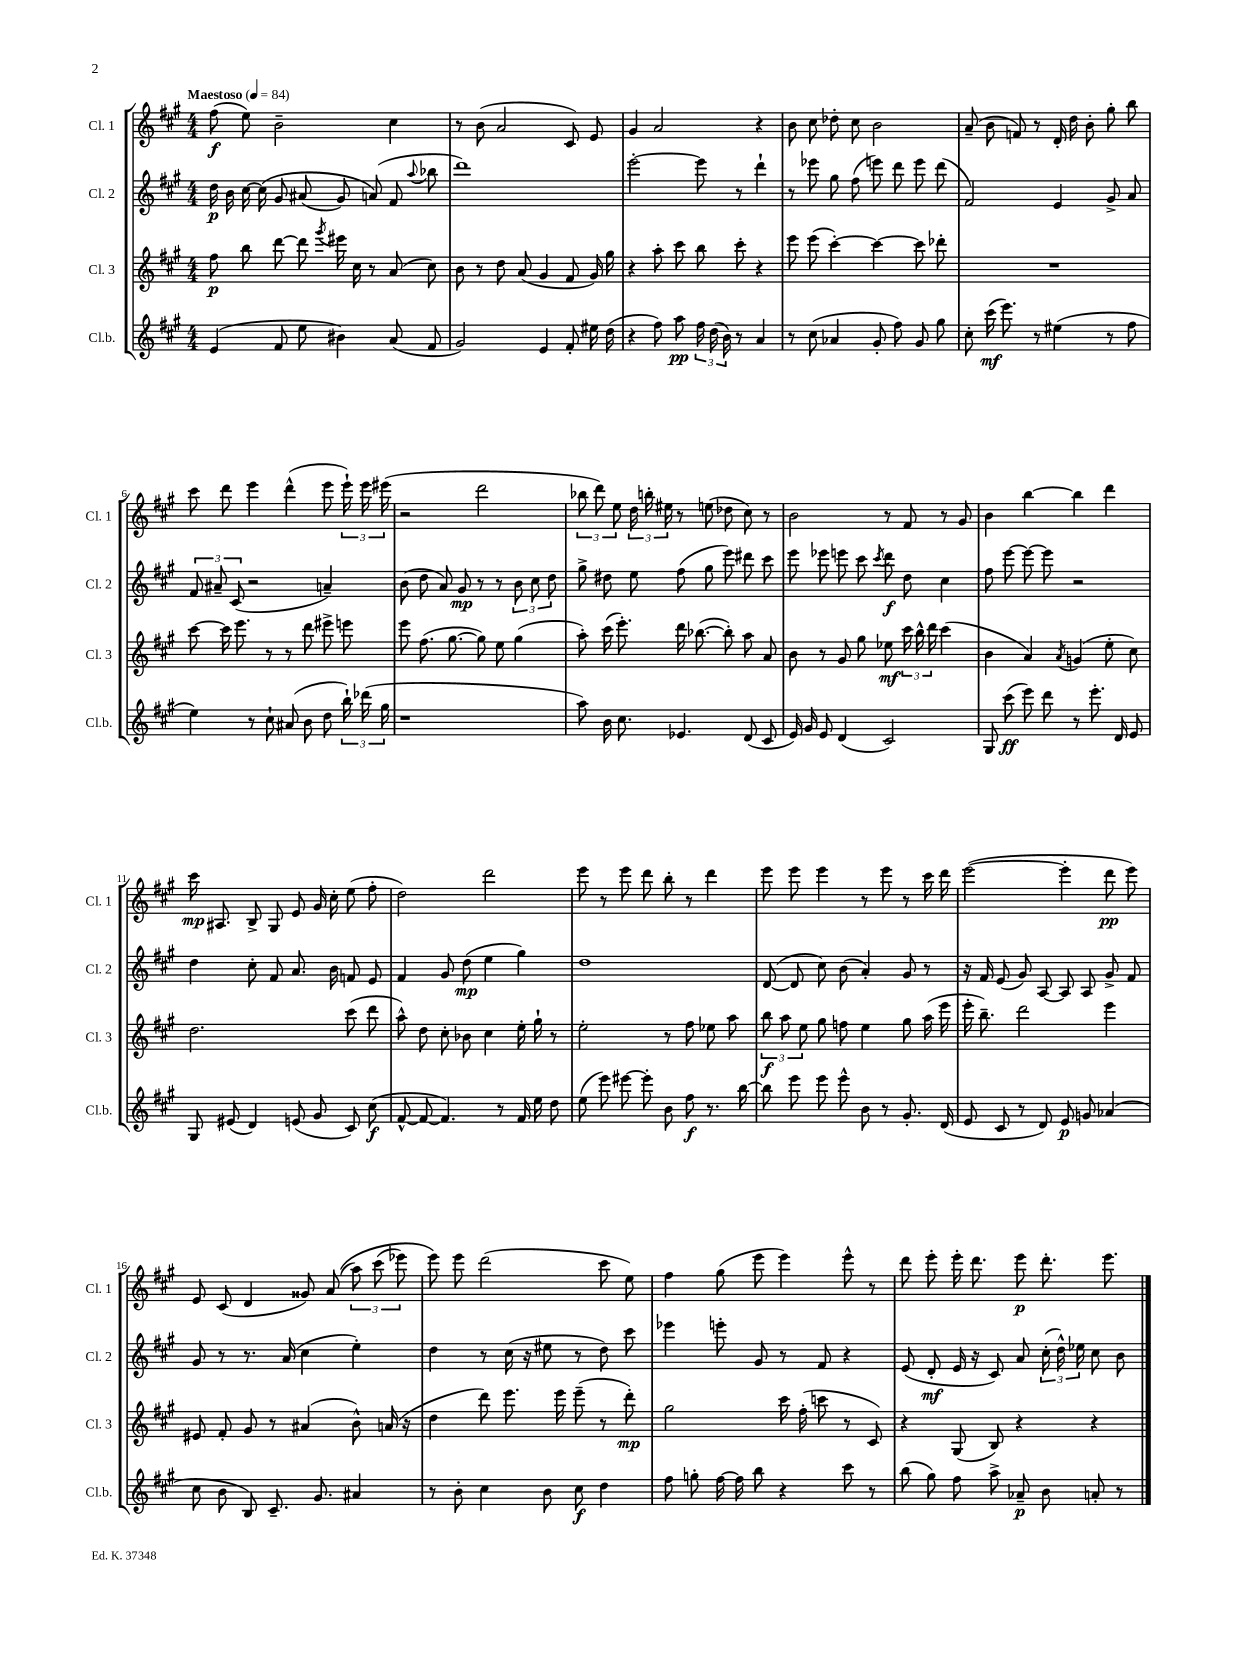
<<
\new StaffGroup <<
\new Staff = "s0" \with { instrumentName = "Cl. 1" shortInstrumentName = "Cl. 1" } {
    \clef treble \key a \major \numericTimeSignature \time 4/4 \tempo "Maestoso" 4 = 84
    \autoBeamOff fis''8\f( e''8) b'2-- cis''4 |
    r8 b'8( a'2 cis'8) e'8 |
    gis'4 a'2 r4 |
    b'8 cis''8 des''8-. cis''8 b'2 |
    a'8--( b'8 f'8) r8 d'16-. d''16 b'8-. gis''8-. b''8 |
    cis'''8 d'''8 e'''4 d'''4-^( e'''8 \tuplet 3/2 { e'''16-!) e'''16 eis'''16( } |
    r2 d'''2 |
    \tuplet 3/2 { bes''8 d'''8) e''8 } \tuplet 3/2 { d''16 b''16-. eis''16 } r8 e''8( des''8 cis''8) r8 |
    b'2 r8 fis'8 r8 gis'8 |
    b'4 b''4~ b''4 d'''4 |
    cis'''16\mp ais8. b8-> gis8 e'8 gis'16 cis''16-. e''8( fis''8-. |
    d''2) d'''2 |
    e'''8 r8 e'''8 d'''8 b''8-. r8 d'''4 |
    e'''8 e'''8 e'''4 r8 e'''8 r8 cis'''16 d'''16 |
    e'''2~( e'''4-. d'''8\pp e'''8) |
    e'8 cis'8( d'4 gisis'8) a'8(\( \tuplet 3/2 { a''8) cis'''8( ees'''8) } |
    e'''8\) e'''8 d'''2( cis'''8 e''8) |
    fis''4 gis''8( e'''8 e'''4) e'''8-^ r8 |
    d'''8 e'''8-. e'''16-. d'''8. e'''8\p d'''8.-. e'''8. \bar "|." |
}
\new Staff = "s1" \with { instrumentName = "Cl. 2" shortInstrumentName = "Cl. 2" } {
    \clef treble \key a \major \numericTimeSignature \time 4/4
    \autoBeamOff d''16\p b'16 cis''16~ cis''16\( gis'8 ais'8( gis'8) a'8(\) fis'8 \appoggiatura { a''8 } bes''8 |
    d'''1) |
    e'''2~-. e'''8 r8 d'''4-! |
    r8 ees'''8 gis''8 fis''8( e'''8) d'''8 e'''8 d'''8( |
    fis'2) e'4 gis'8-> a'8 |
    \tuplet 3/2 { fis'8 ais'8-- cis'8( } r2 a'4--) |
    b'8( d''8 a'8) gis'8\mp r8 r8 \tuplet 3/2 { b'8 cis''8 d''8 } |
    gis''8-> dis''8 e''8 fis''8( gis''8 e'''8) dis'''8 cis'''8 |
    e'''8 ees'''8 e'''8 cis'''8 \acciaccatura { cis'''8 } d'''8\f d''8 cis''4 |
    fis''8 e'''8~ e'''8~ e'''8 r2 |
    d''4 cis''8-. fis'8 a'8. b'16 f'8 e'8 |
    fis'4 gis'8 d''8\mp( e''4 gis''4) |
    d''1 |
    d'8~( d'8 cis''8) b'8( a'4-.) gis'8 r8 |
    r16 fis'16 e'8( gis'8) a8~ a8 a8 gis'8-> fis'8 |
    gis'8 r8 r8. a'16( cis''4 e''4-.) |
    d''4 r8 cis''16( r16 eis''8 r8 d''8) cis'''8 |
    ees'''4 e'''8-. gis'8 r8 fis'8 r4 |
    e'8( d'8-.\mf e'16 r16 cis'8) a'8 \tuplet 3/2 { cis''16-.( d''16-^) ees''16 } cis''8 b'8 \bar "|." |
}
\new Staff = "s2" \with { instrumentName = "Cl. 3" shortInstrumentName = "Cl. 3" } {
    \clef treble \key a \major \numericTimeSignature \time 4/4
    \autoBeamOff fis''8\p b''8 d'''8~ d'''8 \acciaccatura { gis'''8 } eis'''16 cis''16 r8 a'8( cis''8) |
    b'8 r8 d''8 a'8( gis'4 fis'8 gis'16) gis''16 |
    r4 a''8-. cis'''8 b''8 cis'''8-. r4 |
    e'''8 e'''8( cis'''4~-.) cis'''4~ cis'''8 des'''8-. |
    R1 |
    cis'''8~ cis'''16 e'''8. r8 r8 d'''8 eis'''8-> e'''8 |
    e'''8 fis''8.( gis''8.~ gis''8) e''8 gis''4( |
    a''8-.) cis'''16( e'''8.-.) d'''16 bes''8.~( bes''8-.) a''8 a'8 |
    b'8 r8 gis'8 gis''8 ees''8\mf \tuplet 3/2 { cis'''16 b''16-^ d'''16 } cis'''4( |
    b'4 a'4) \acciaccatura { a'8 } g'4( e''8-. cis''8) |
    d''2. cis'''8( d'''8 |
    a''8-^) d''8 cis''8-. bes'8 cis''4 e''16-. gis''16-! r8 |
    e''2-. r8 fis''8 ees''8 a''8 |
    \tuplet 3/2 { b''8\f a''8 e''8 } gis''8 f''8 e''4 gis''8 a''16( e'''16 |
    e'''16-. b''8.--) d'''2 e'''4 |
    eis'8 fis'8-. gis'8 r8 ais'4( b'8-^) a'16( r16 |
    d''4 d'''8) e'''8. e'''16 e'''8--( r8 d'''8-.\mp) |
    gis''2 cis'''16 fis''16-.( c'''8 r8 cis'8) |
    r4 gis8( b8) r4 r4 \bar "|." |
}
\new Staff = "s3" \with { instrumentName = "Cl.b." shortInstrumentName = "Cl.b." } {
    \clef treble \key a \major \numericTimeSignature \time 4/4
    \autoBeamOff e'4( fis'8 e''8 bis'4) a'8( fis'8 |
    gis'2) e'4 fis'8-. eis''16 d''16( |
    r4 fis''8) a''8\pp \tuplet 3/2 { fis''16 d''16( b'16) } r8 a'4 |
    r8 cis''8( aes'4 gis'8-. fis''8) gis'8 gis''8 |
    cis''8-. cis'''16\mf( e'''8.) r8 eis''4( r8 fis''8 |
    e''4) r8 cis''8-! ais'8( b'8 d''8 \tuplet 3/2 { b''16-!) des'''16( gis''16 } |
    r1 |
    a''8) b'16 cis''8. ees'4. d'8( cis'8 |
    e'16) gis'16 e'8 d'4( cis'2) |
    gis8 cis'''8\ff( e'''8) d'''8 r8 e'''8.-. d'16 e'8 |
    gis8 eis'8( d'4) e'8( gis'8 cis'8) cis''8\f( |
    fis'8~-^ fis'8~ fis'4.) r8 fis'16 e''16 d''8 |
    e''8( e'''8) eis'''8~ eis'''8-. b'8 fis''8\f r8. b''16~ |
    b''8 e'''8 e'''8 e'''8-^ b'8 r8 gis'8.-. d'16( |
    e'8 cis'8 r8 d'8) e'8\p g'8 aes'4( |
    cis''8 b'8 b8) cis'8.-- gis'8. ais'4 |
    r8 b'8-. cis''4 b'8 cis''8\f d''4 |
    fis''8 g''8-. fis''16~ fis''16 b''8 r4 cis'''8 r8 |
    b''8( gis''8) fis''8 a''8-> aes'8--\p b'8 a'8-. r8 \bar "|." |
}
>>
>>
